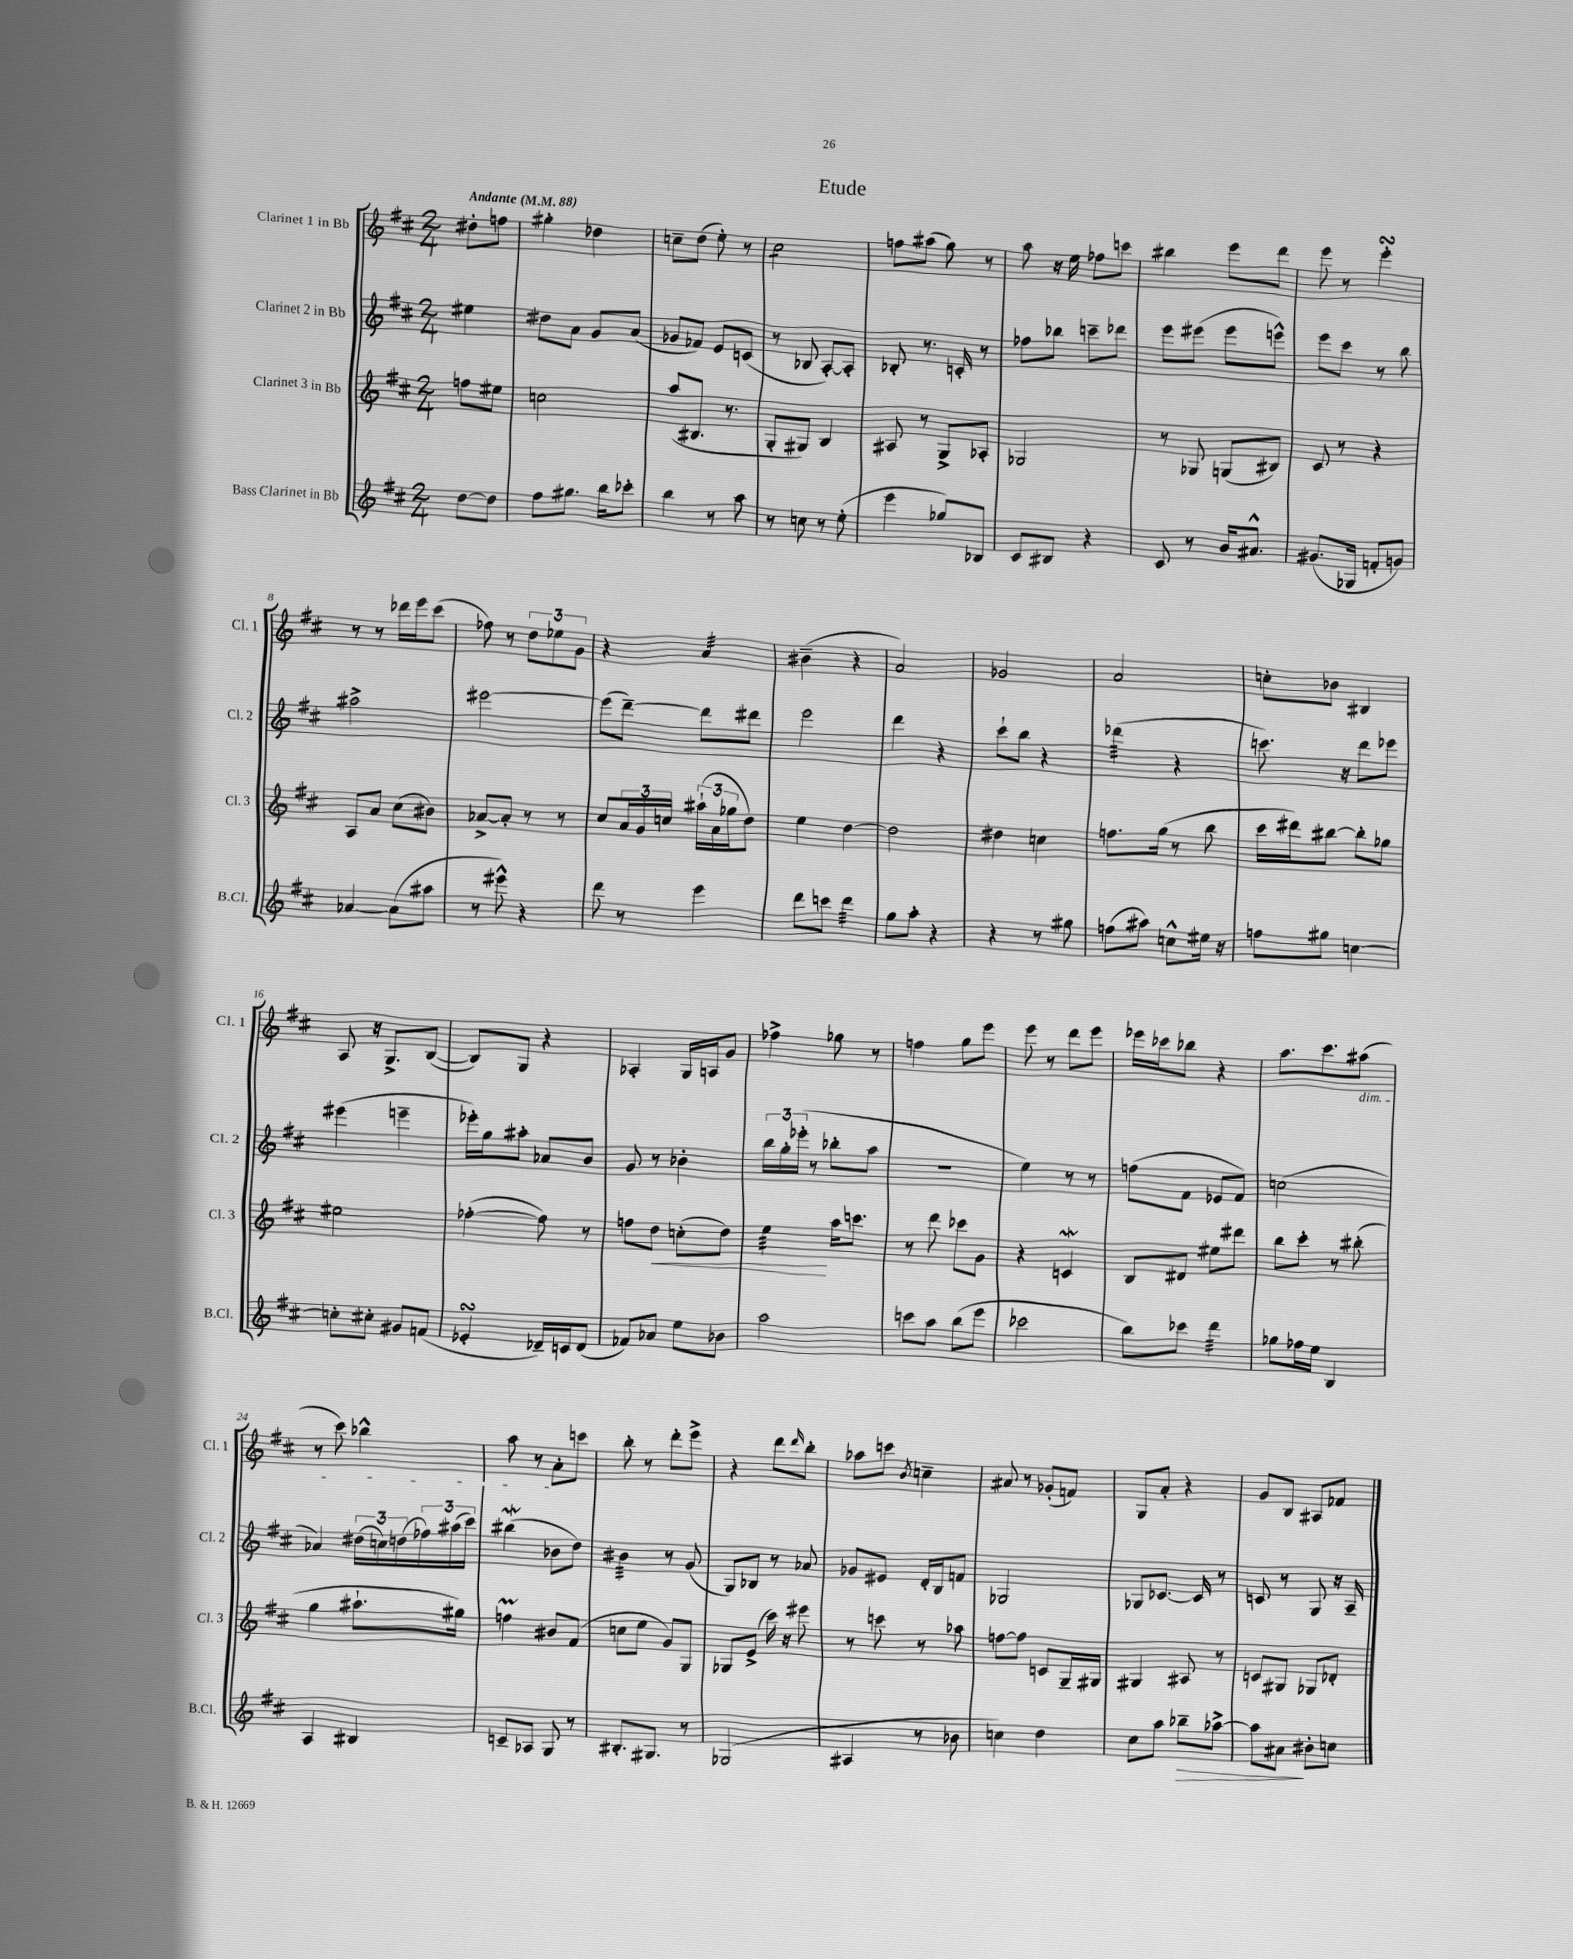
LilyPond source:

\header { title = "Etude" }
<<
\new StaffGroup <<
\new Staff = "s0" \with { instrumentName = "Clarinet 1 in Bb" shortInstrumentName = "Cl. 1" } {
    \clef treble \key d \major \numericTimeSignature \time 2/4 \partial 4 \tempo "Andante" 4 = 88
    dis''8-. f''8 |
    gis''4-. des''4 |
    c''8-- d''8( e''8-.) r8 |
    cis''2:8 |
    f''8 ais''8( g''8) r8 |
    a''8 r16 e''16 fes''8 c'''8 |
    bis''4 e'''8 d'''8 |
    e'''8 r8 e'''4-.\turn |
    r8 r8 des'''16 e'''16 cis'''8( |
    fes''8) r8 \tuplet 3/2 { d''8 ees''8 g'8 } |
    r4 a'4:32 |
    bis'4--( r4 |
    a'2) |
    ges'2 |
    a'2 |
    c''8-. bes'8 bis4 |
    a8 r16 g8.-> b8~( |
    b8) g8 r4 |
    aes4-. g16 a16 g'8 |
    fes''4-> ges''8 r8 |
    f''4 g''8 e'''8 |
    e'''8 r8 d'''8 e'''8 |
    ees'''16 ces'''16 bes''8 r4 |
    a''8. cis'''8. ais''8\dim( |
    r8 cis'''8) bes''4-^ |
    a''8 r8 a'8-.\! c'''8 |
    b''8-. r8 d'''8-. e'''8-> |
    r4 d'''8 \grace { d'''16 } b''8-. |
    aes''8 c'''8 \acciaccatura { b'8 } c''4-- |
    ais'8 r8 ges'8-.( f'8) |
    g8 a'8-. r4 |
    g'8 b8 ais8 fes'8 \bar "|." |
}
\new Staff = "s1" \with { instrumentName = "Clarinet 2 in Bb" shortInstrumentName = "Cl. 2" } {
    \clef treble \key d \major \numericTimeSignature \time 2/4 \partial 4
    eis''4 |
    dis''8 a'8 g'8 a'8( |
    ges'8 fes'8) e'8 c'8( |
    r8 bes8 a8~-.) a8-. |
    bes8-. r8. c'16-. r8 |
    fes''8 bes''8 c'''8-- des'''8 |
    e'''8 eis'''8( eis'''8 e'''8-^) |
    e'''8 cis'''8 r8 b''8 |
    ais''2-> |
    eis'''2~ |
    eis'''8( d'''8~--) d'''8 dis'''8 |
    e'''2 |
    d'''4 r4 |
    cis'''8-! b''8 r4 |
    des'''4:32( r4 |
    c'''8.) r16 d'''8 ees'''8 |
    eis'''4( e'''4-- |
    ees'''16-.) g''16 ais''8-. aes'8 b'8 |
    g'8 r8 bes'4-. |
    \tuplet 3/2 { b''16 g''16-. ees'''16-.( } r8 bes''8-. a''8 |
    r2 |
    e''4) r8 r8 |
    f''8( fis'8 ees'8 fis'8) |
    c''2( |
    aes'4) \tuplet 3/2 { dis''16( c''16) d''16( } \tuplet 3/2 { fes''16) ais''16( cis'''16) } |
    bis''4\mordent( bes'8 d''8) |
    bis'4:32 r8 g'8( |
    g8) bes8 r8 aes'8 |
    ges'8 eis'8 d'16-. b16 f'8 |
    ges2 |
    ges8 ces'8.~ ces'16 r8 |
    c'8 r8 g8 r16 a16-- \bar "|." |
}
\new Staff = "s2" \with { instrumentName = "Clarinet 3 in Bb" shortInstrumentName = "Cl. 3" } {
    \clef treble \key d \major \numericTimeSignature \time 2/4 \partial 4
    f''8 eis''8 |
    c''2 |
    a''8( bis8. r8. |
    g8-. gis8) b4 |
    ais8 r8 g8-> aes8-. |
    ges2 |
    r8 ges8 g8( bis8) |
    cis'8 r8 r4 |
    a8 a'8 cis''8( bis'8) |
    aes'8~-> aes'8-. r8 r8 |
    cis''8 \tuplet 3/2 { a'16 g'16 c''16 } \tuplet 3/2 { ais''16-!( a'16 ges''16 } d''8) |
    e''4 d''4~ |
    d''2 |
    dis''4 c''4 |
    f''8. g''16( r8 b''8 |
    cis'''16 dis'''16) bis''8~ bis''8-. ges''8 |
    eis''2 |
    fes''4~-.( fes''8) r8 |
    f''8 d''8\< c''8-.( d''8) |
    e''4:32\! a''16 c'''8. |
    r8 d'''8 ces'''8 g'8 |
    r4 c'4\mordent |
    b8 dis'8 eis''8 dis'''8 |
    b''8 cis'''8-. r8 bis''8-.( |
    g''4 ais''8.-! gis''16) |
    f''4\prall bis'8 fis'8( |
    c''8 e''8 g'8) g8 |
    ges8 e'8->( cis'''16) r16 eis'''8 |
    r8 c'''8 r8 aes''8 |
    f''8~ f''8 c'8 g16-- gis16 |
    gis4 ais8 r8 |
    c'8 gis8 ges8 des'8-. \bar "|." |
}
\new Staff = "s3" \with { instrumentName = "Bass Clarinet in Bb" shortInstrumentName = "B.Cl." } {
    \clef treble \key d \major \numericTimeSignature \time 2/4 \partial 4
    d''8~ d''8 |
    fis''8 gis''8. b''16 ces'''8-. |
    b''4 r8 a''8 |
    r8 c''8 r8 e''8-.( |
    e'''4 ges''8) bes8 |
    cis'8 bis8 r4 |
    cis'8 r8 b'16 ais'8.-^ |
    gis'8.( ges16 f'8-. g'8) |
    aes'4~ aes'8( ais''8 |
    r8 eis'''8-^) r4 |
    d'''8 r8 e'''4 |
    d'''8 c'''8 d'''4:32 |
    g''8 a''8-. r4 |
    r4 r8 gis''8 |
    f''8( ais''8) c''8-^ eis''16 r16 |
    f''8 gis''8 c''4~ |
    c''8-. cis''8-. gis'8 f'8( |
    ees'4-.\turn des'16--) c'16 des'8( |
    fes'8) aes'8 e''8 bes'8 |
    a''2 |
    c'''8 a''8 b''8( e'''8 |
    ces'''2 |
    b''8) ces'''8 d'''4:32 |
    ges''8 fes''16 e''16 b4 |
    a4 bis4 |
    c'8-- aes8 g8 r8 |
    bis8.-. gis8. r8 |
    ges2( |
    ais4 r8 bes'8 |
    c''4) d''4 |
    cis''8 a''8 bes''8--\> aes''8~-> |
    aes''8 ais'8\! bis'8-. c''8 \bar "|." |
}
>>
>>
